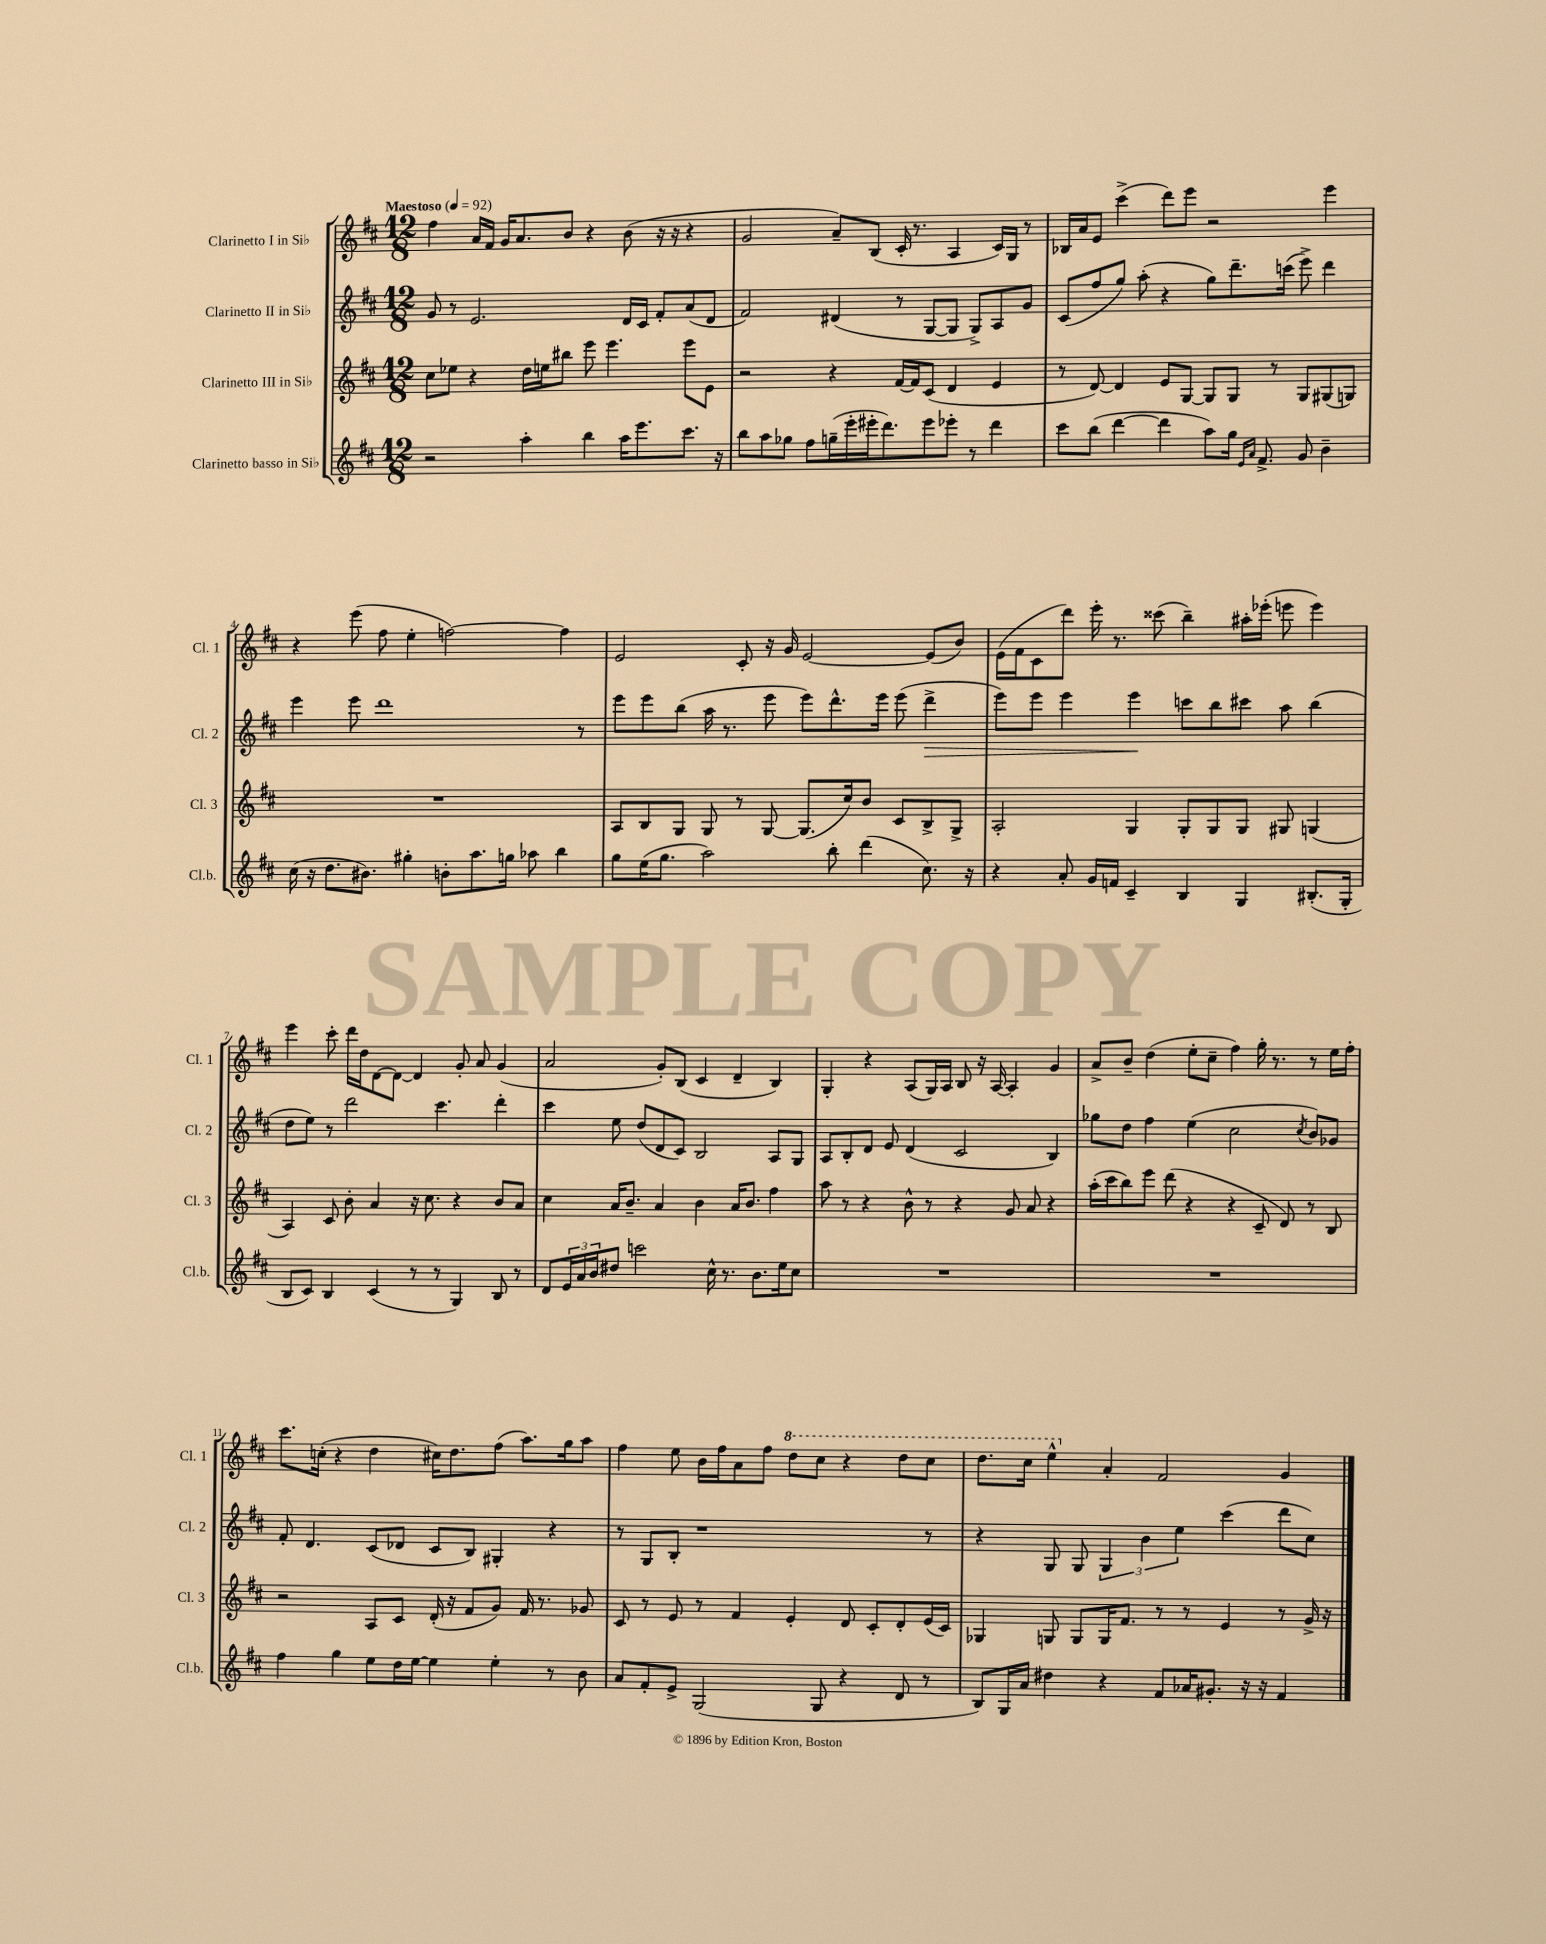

**kern	**kern	**kern	**dynam	**kern
*part4	*part3	*part2	*part2	*part1
*staff4	*staff3	*staff2	*staff2	*staff1
*I"Clarinetto basso in Si♭	*I"Clarinetto III in Si♭	*I"Clarinetto II in Si♭	*	*I"Clarinetto I in Si♭
*I'Cl.b.	*I'Cl. 3	*I'Cl. 2	*	*I'Cl. 1
*clefG2	*clefG2	*clefG2	*	*clefG2
*k[f#c#]	*k[f#c#]	*k[f#c#]	*	*k[f#c#]
*M12/8	*M12/8	*M12/8	*	*M12/8
*MM92	*MM92	*MM92	*	*MM92
=1	=1	=1	=1	=1
!	!	!	!	!LO:TX:a:B:t=Maestoso
2r	8cc#\L	8g/	.	4ff#\
.	8ee-X\J	8r	.	.
.	4r	2.e/	.	16a/LL
.	.	.	.	16f#/JJ
.	.	.	.	16g/KL
.	.	.	.	8.a/
4aa'\	16dd\LL	.	.	.
.	16een\J	.	.	.
.	8bb#X\J	.	.	8b/J
4bb\	8eee\	.	.	4r
.	4.eee\	.	.	.
16aa\KL	.	16d/LL	.	(8b\
8.eee\	.	16c#/JJ	.	.
.	.	8f#'/L	.	16r
.	.	.	.	16r
8.ccc#\J	8eee\L	(8a/	.	4r
.	8e\J	8d/J	.	.
16r	.	.	.	.
=2	=2	=2	=2	=2
8bb\L	2r	2f#/)	.	2g/
8aa\	.	.	.	.
8gg-X\J	.	.	.	.
8ff#\L	.	.	.	.
(16ggn~\L	4r	(4d#X/	.	8a~/L)
16eee'\	.	.	.	.
16eee#X'\J	.	.	.	(8B/J
8.ddd\)	.	.	.	.
.	[16f#/LL	8r	.	16c#'/
.	16f#/J]	.	.	8.r
8eee#\	(8c#/J	[8G/L	.	.
8eee-X'\J	4d/	8G/J]	.	4A/
8r	.	8G^/L)	.	.
4ddd\	4e/	8A/	.	16c#/LL)
.	.	.	.	16G/JJ
.	.	8g/J	.	8r
=3	=3	=3	=3	=3
8ccc#\L	8r	(8c#/L	.	16B-X/LL
.	.	.	.	16a/J
(8bb\J	[8d/)	8ff#/	.	8e/J
[4ddd\	4d/]	8gg/J)	.	(4ccc#^\
.	.	(8aa'\	.	.
4ddd\]	8e/L	4r	.	8ddd\L)
.	[8G/J	.	.	8eee\J
8aa\L)	8G/L]	8gg\L)	.	2r
16gg\Jk	8G/J	8.ddd~\	.	.
16qqe/LL	.	.	.	.
16qqa/JJ	.	.	.	.
8.f#^/	.	.	.	.
.	8r	.	.	.
.	.	(16cccn\Jk	.	.
8g/	8G/L	8eee^\)	.	.
4b~\	(8G#X/	4ddd\	.	4eee\
.	8Gn/J)	.	.	.
!!LO:LB:g=z
=4	=4	=4	=4	=4
(16cc#\	1.r	4eee\	.	4r
16r	.	.	.	.
8.dd\L	.	.	.	.
.	.	8eee\	.	(8eee\
8.b#X\J)	.	.	.	.
.	.	1ddd	.	8ff#\
4gg#X'\	.	.	.	4ee'\
8bn'\L	.	.	.	[2ffn\)
8.aa\	.	.	.	.
16ggn\Jk	.	.	.	.
8aa-X\	.	.	.	.
4bb\	.	.	.	4ff\]
.	.	8r	.	.
=5	=5	=5	=5	=5
8gg\L	8A/L	8eee\L	.	2e/
(16ee\K	8B/	8eee\	.	.
8.gg\J	.	.	.	.
.	8G/J	(8bb\J	.	.
2aa\)	8G/	16aa\	.	.
.	.	8.r	.	.
.	8r	.	.	8c#'/
.	[8G/	8eee\	.	16r
.	.	.	.	16g/
.	(8.G/L]	8eee\L)	.	[2e/
8bb'\	.	8.ddd^^\	.	.
.	16cc#/k)	.	.	.
(4ddd\	8b/J	.	.	.
.	.	16eee\Jk	.	.
.	8c#/L	(8eee\	.	.
!	!	!	!LO:HP:b	!
8.cc#\)	8B^/	4ddd^\	>	(8e/L]
.	8G^/J	.	.	8b/J)
16r	.	.	.	.
=6	=6	=6	=6	=6
4r	2A'/	8eee\L)	.	(16e\LL
.	.	.	.	16f#\J
.	.	8eee\J	.	8c#\
8a'/	.	4eee\	.	8ddd\J)
16g/LL	.	.	.	16eee'\
16fn/JJ	.	.	.	8.r
4c#~/	4G/	4eee\	.	.
.	.	.	.	(8ccc##X\
4B/	8G'/L	8cccn\L	]	4bb~\)
.	8G/	8bb\	.	.
4G/	8G/J	8ccc#X\J	.	16aa#X'\LL
.	.	.	.	(16eee-X'\JJ
.	8G#X/	8aa\	.	8eeen\
(8.B#X'/L	(4Gn/	(4bb\	.	4eee\)
16G'/Jk	.	.	.	.
!!LO:LB:g=z
=7	=7	=7	=7	=7
8B/L	4A/)	8dd\L	.	4eee\
8c#/J)	.	8ee\J)	.	.
4B/	8c#/	8r	.	8ccc#'\
.	8b'\	2ddd\	.	16ddd\LL
.	.	.	.	16dd\J
(4c#/	4a/	.	.	[8d\
.	.	.	.	8d\J_
8r	16r	.	.	4d/]
.	8.cc#\	.	.	.
8r	.	4.ccc#\	.	.
4G/)	4r	.	.	8g'/
.	.	.	.	8a/
8B/	8b/L	4ddd'\	.	(4g/
8r	8a/J	.	.	.
=8	=8	=8	=8	=8
8d/L	4cc#\	4ccc#\	.	2a/
24e/L	.	.	.	.
24a/	.	.	.	.
24b/J	.	.	.	.
8dd#X/J	16a/KL	8ee\	.	.
.	8.b~/J	.	.	.
2cccn\	.	(8dd/L	.	.
.	4a/	8d/	.	8g'/L)
.	.	8c#/J)	.	(8B/J
.	4b\	2B/	.	4c#/
16cc#^^\	.	.	.	.
8.r	.	.	.	.
.	16a/KL	.	.	4d~/
.	8.b/J	.	.	.
8.b\L	.	.	.	.
.	4ff#\	8A/L	.	4B/)
16ee\k	.	.	.	.
8cc#\J	.	8G/J	.	.
=9	=9	=9	=9	=9
1.r	8aa\	8A/L	.	4G'/
.	8r	8B'/	.	.
.	4r	8d/J	.	4r
.	.	8e/	.	.
.	8b^^\	(4d/	.	(8A/L
.	8r	.	.	16G/L)
.	.	.	.	16A/JJ
.	4r	2c#/	.	8B/
.	.	.	.	16r
.	.	.	.	[16A/
.	8g/	.	.	4A'/]
.	8a/	.	.	.
.	4r	4B/)	.	4g/
=10	=10	=10	=10	=10
1.r	(16aa'\LL	8gg-X\L	.	8a^/L
.	16ccc#\J	.	.	.
.	8bb\)	8dd\J	.	8b~/J
.	8eee\J	4ff#\	.	(4dd\
.	(8ddd\	.	.	.
.	4r	(4ee\	.	8ee'\L
.	.	.	.	8cc#~\J
.	4r	2cc#\	.	4ff#\)
.	8c#~/	.	.	16gg'\
.	.	.	.	8.r
.	8d/)	.	.	.
.	.	8qcc#/	.	.
.	8r	8b/L)	.	8r
.	8B/	8g-X/J	.	16ee\LL
.	.	.	.	16ff#'\JJ
!!LO:LB:g=z
=11	=11	=11	=11	=11
4ff#\	2r	8f#'/	.	8.ccc#\L
.	.	4.d/	.	.
.	.	.	.	(16ccn'\Jk
4gg\	.	.	.	4r
8ee\L	8A/L	(8c#/L	.	4dd\
16dd\L	8c#/J	8d-X/J	.	.
[16ee\JJ	.	.	.	.
4ee\]	(16d'/	8c#/L	.	16cc#X\KL)
.	16r	.	.	8.dd\
.	8f#/L	8B/J)	.	.
4ee'\	8g/J)	4G#X'/	.	(8ff#\J
.	16f#/	.	.	8.aa\L)
.	8.r	.	.	.
8r	.	4r	.	.
.	.	.	.	16gg\k
8b\	8g-X/	.	.	8aa\J
=12	=12	=12	=12	=12
8a/L	8c#/	8r	.	4ff#\
8f#'/	8r	8G/L	.	.
8e^/J	8e/	8B'/J	.	8ee\
(2G/	8r	1r	.	16b\LL
.	.	.	.	16ff#\J
.	4f#/	.	.	8a\
.	.	.	.	8ff#\J
*	*	*	*	*8va
.	4e'/	.	.	8ddd\L
8G/	.	.	.	8ccc#\J
4r	8d/	.	.	4r
.	8c#'/L	.	.	.
8d/	8d'/	.	.	8ddd\L
8r	(16e/L	8r	.	8ccc#\J
.	16c#/JJ)	.	.	.
=13	=13	=13	=13	=13
8B/L)	4G-X/	4r	.	8.ddd\L
16G/L	.	.	.	.
16a/JJ	.	.	.	16ccc#\Jk
4dd#X\	8Gn/	8G/	.	4eee^^\
.	8G/L	8G/	.	.
*	*	*	*	*X8va
4r	16G/K	6G/	.	4a'/
.	8.f#/J	.	.	.
.	.	6b\	.	.
8f#/L	8r	.	.	2f#/
.	.	6ee\	.	.
16a-X/K	8r	.	.	.
8.g#X'/J	.	.	.	.
.	4e/	(4ccc#\	.	.
16r	.	.	.	.
16r	.	.	.	.
4f#/	8r	8ddd\L	.	4g/
.	16g^/	8cc#\J)	.	.
.	16r	.	.	.
==	==	==	==	==
*-	*-	*-	*-	*-
